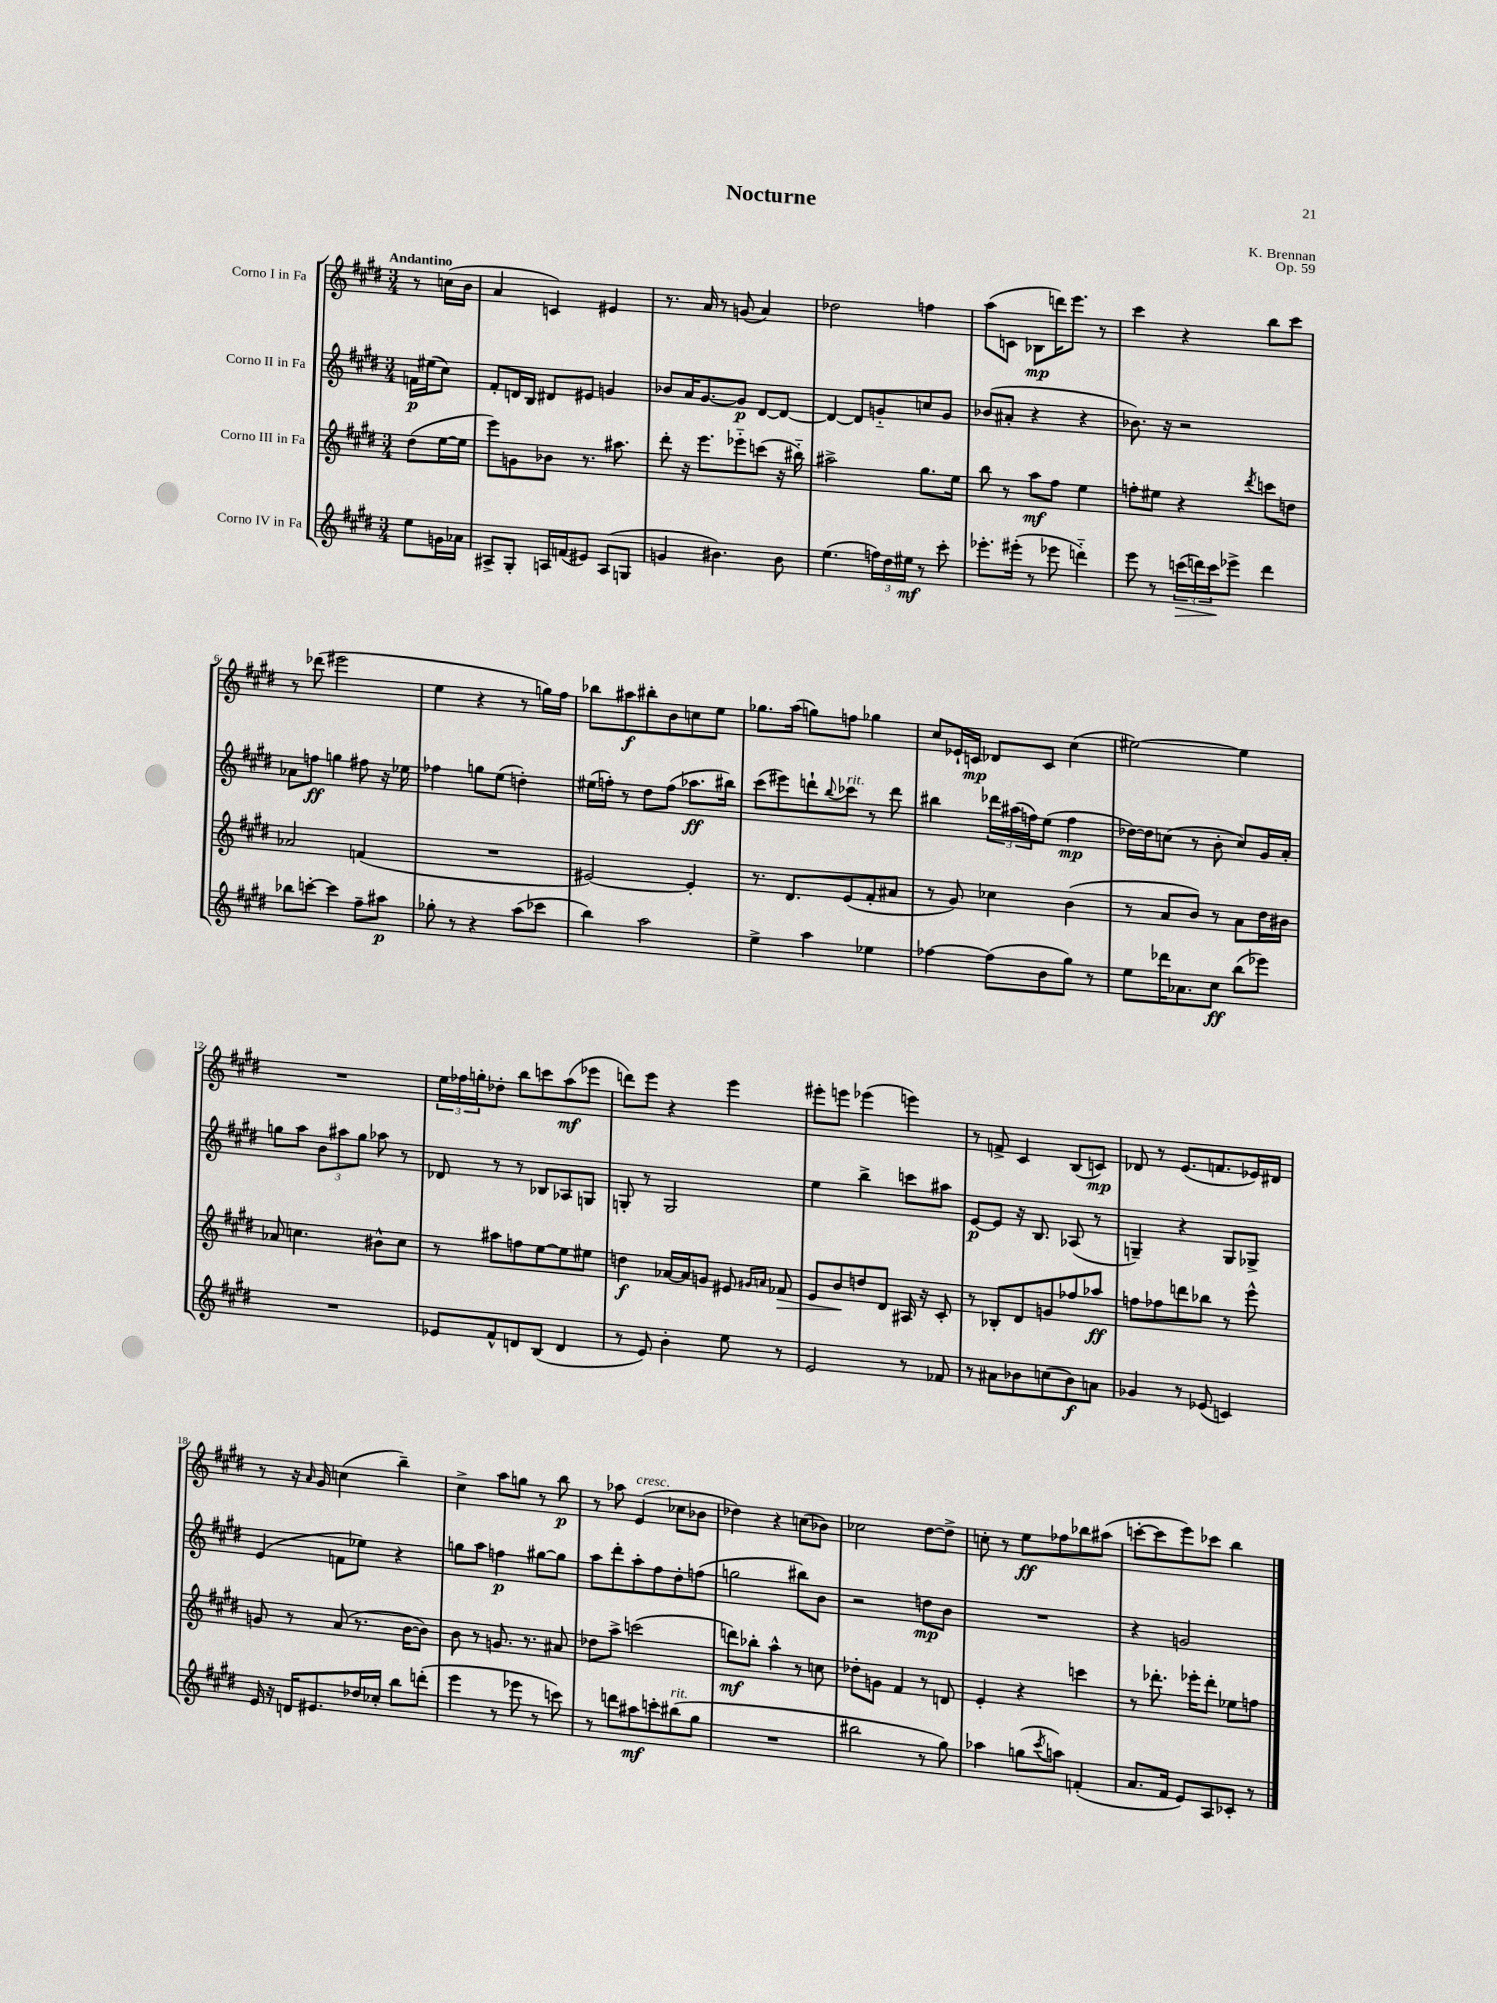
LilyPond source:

\header { title = "Nocturne" composer = "K. Brennan" opus = "Op. 59" }
<<
\new StaffGroup <<
\new Staff = "s0" \with { instrumentName = "Corno I in Fa" } {
    \clef treble \key e \major \numericTimeSignature \time 3/4 \partial 4 \tempo "Andantino"
    r8 c''16( b'16 |
    a'4 c'4) eis'4 |
    r8. a'16 r8 g'8( a'4) |
    des''2 f''4 |
    a''8( c'8 bes8\mp d'''16) e'''8. r8 |
    cis'''4 r4 b''8 cis'''8 |
    r8 des'''8( eis'''2 |
    e''4 r4 r8 g''16) fis''16 |
    bes''8 ais''8\f bis''8-. b'8 c''8 e''8 |
    ges''8. a''16( g''8) f''8 ges''4 |
    cis''8 ees'16-! c'16\mp des'8 c'8 cis''4( |
    eis''2~) eis''4 |
    R2. |
    \tuplet 3/2 { e''16 fes''16 g''16-. } des''8-. b''8 c'''8 a''8\mf( ees'''8 |
    d'''8) e'''8 r4 e'''4 |
    eis'''8-. e'''8 ees'''4( e'''4) |
    r8 f'8-> cis'4 b8( c'8\mp) |
    des'8 r8 e'8.( f'8. ees'16) dis'16 |
    r8 r16 \grace { a'16 } gis'16 c''4( b''4--) |
    cis''4-> a''8 g''8 r8 b''8\p |
    r8 aes''8 e'4^\markup { \italic "cresc." }( ces''8 bes'8 |
    des''4) r4 c''8( bes'8) |
    ces''2 dis''8~ dis''8-> |
    c''8-. r8 e''8\ff fes''8 bes''8 ais''8( |
    c'''8~-. c'''8 e'''8) ces'''8 b''4 \bar "|." |
}
\new Staff = "s1" \with { instrumentName = "Corno II in Fa" } {
    \clef treble \key e \major \numericTimeSignature \time 3/4 \partial 4
    f'16\p eis''16( cis''8) |
    fis'8-. d'16 b16 dis'8 eis'8 g'4 |
    bes'8 a'16 gis'8.~ gis'8\p dis'8~ dis'8~ |
    dis'4~ dis'8 g'8-_ c''8 g'8 |
    bes'8( ais'8-. r4 r4 |
    bes'8.) r16 r2 |
    aes'8 f''8\ff g''4 fis''8 r16 ees''16 |
    fes''4 g''8 e''8( d''4-.) |
    eis''16( f''16-.) r8 dis''8 f''8( aes''8.\ff bis''16) |
    cis'''8( eis'''8) d'''8-! \appoggiatura { b''8 } ces'''8^\markup { \italic "rit." } r8 d'''8 |
    bis''4 \tuplet 3/2 { des'''16 ais''16( f''16) } e''8( f''4\mp |
    des''16~) des''16 c''8( r8 b'8-. c''8) gis'16 a'16-. |
    g''8 a''8 \tuplet 3/2 { b'8 ais''8 g''8 } aes''8 r8 |
    des'8 r8 r8 bes8 aes8 g8 |
    g8-. r8 g2 |
    e''4 b''4-> c'''8 ais''8 |
    e'8~\p e'8 r16 b8. aes8( r8 |
    g4--) r4 g8 ges8-> |
    e'4( f'8 ees''8) r4 |
    g''8 a''8 f''4\p gis''8~ gis''8 |
    a''8 dis'''8-. a''8-. fis''8 dis''8-. f''8( |
    g''2 bis''8) b'8 |
    r2 d''8\mp b'8 |
    R2. |
    r4 g'2 \bar "|." |
}
\new Staff = "s2" \with { instrumentName = "Corno III in Fa" } {
    \clef treble \key e \major \numericTimeSignature \time 3/4 \partial 4
    dis''8( e''16~ e''16 |
    e'''8) g'8 bes'8 r8. ais''8. |
    dis'''8-. r16 e'''8. ees'''8-_ c'''8( r16 bis''16-_) |
    ais''2-> gis''8. e''16 |
    b''8 r8 a''8\mf fis''8 e''4 |
    f''8-. eis''8 r4 \acciaccatura { dis'''8 } c'''8 d''8 |
    aes'2 f'4( |
    R2. |
    eis'2~) eis'4-. |
    r8. dis'8. e'8( fis'8-. ais'8 |
    r8 gis'8) ces''4 b'4( |
    r8 a'8 b'8) r8 a'8 dis''16 bis'16 |
    aes'8 c''4. bis'8-^ c''8 |
    r8 ais''8 f''8 e''8~ e''8 eis''8 |
    d''4\f aes'16~ aes'16 g'8 eis'8 \grace { gis'16 a'16 } fes'8\> |
    e'8 b'8\! d''8 dis'8 ais16 r16 cis'8-. |
    r8 bes8-. dis'8 g'8 fes''8 aes''8\ff |
    f''8 fes''8 d'''8 bes''8 r8 e'''8-^ |
    g'8 r8 a'8( r8. b'16~ b'8) |
    b'8 r8 g'8. r8. ais'8 |
    des''8 a''8-> c'''2( |
    d'''8\mf) bes''8-. a''4-^ r8 c''8 |
    des''8-. g'8 fis'4 r8 d'8 |
    e'4-. r4 c'''4 |
    r8 des'''8.-. ees'''16-. des'''8-. ees''8 f''8 \bar "|." |
}
\new Staff = "s3" \with { instrumentName = "Corno IV in Fa" } {
    \clef treble \key e \major \numericTimeSignature \time 3/4 \partial 4
    e''8 g'16 aes'16 |
    ais8-> gis8-. a16 f'16( eis'8) a8( g8 |
    g'4 bis'4.) bis'8 |
    e''4.( \tuplet 3/2 { f''16) dis''16 eis''16\mf } r8 cis'''8-. |
    ees'''8.-. eis'''16-.( r8 ees'''8 d'''4-_) |
    e'''8 r8 \tuplet 3/2 { c'''16\>( d'''16) c'''16\! } ees'''8-> d'''4 |
    bes''8 c'''8~-. c'''4 fis''8-- ais''8\p |
    ges''8-. r8 r4 a''8( ces'''8 |
    b''4) a''2 |
    e''4-> a''4 ees''4 |
    fes''4~ fes''8( b'8 gis''8) r8 |
    e''8 des'''16 aes'8. cis''8\ff b''8( ees'''8) |
    R2. |
    ees'8 fis'8-^ d'8 b8( d'4 |
    r8 e'8) b'4-. e''8 r8 |
    e'2 r8 fes'8 |
    r8 ais'8 bes'8 c''8( bes'8\f) a'8 |
    ges'4 r8 ees'8( c'4) |
    e'16 r16 d'16 eis'8. des''16 ces''16-. b''8 d'''8-.( |
    e'''4 r8 ees'''8 r8 c'''8) |
    r8 d'''8 ais''8\mf c'''8-. bis''8^\markup { \italic "rit." }( gis''8 |
    R2. |
    bis''2 r8 gis''8) |
    aes''4 g''8( \acciaccatura { cis'''8 } a''8) f'4-.( |
    a'8. fis'16 e'8) a8 ces'8-. r8 \bar "|." |
}
>>
>>
